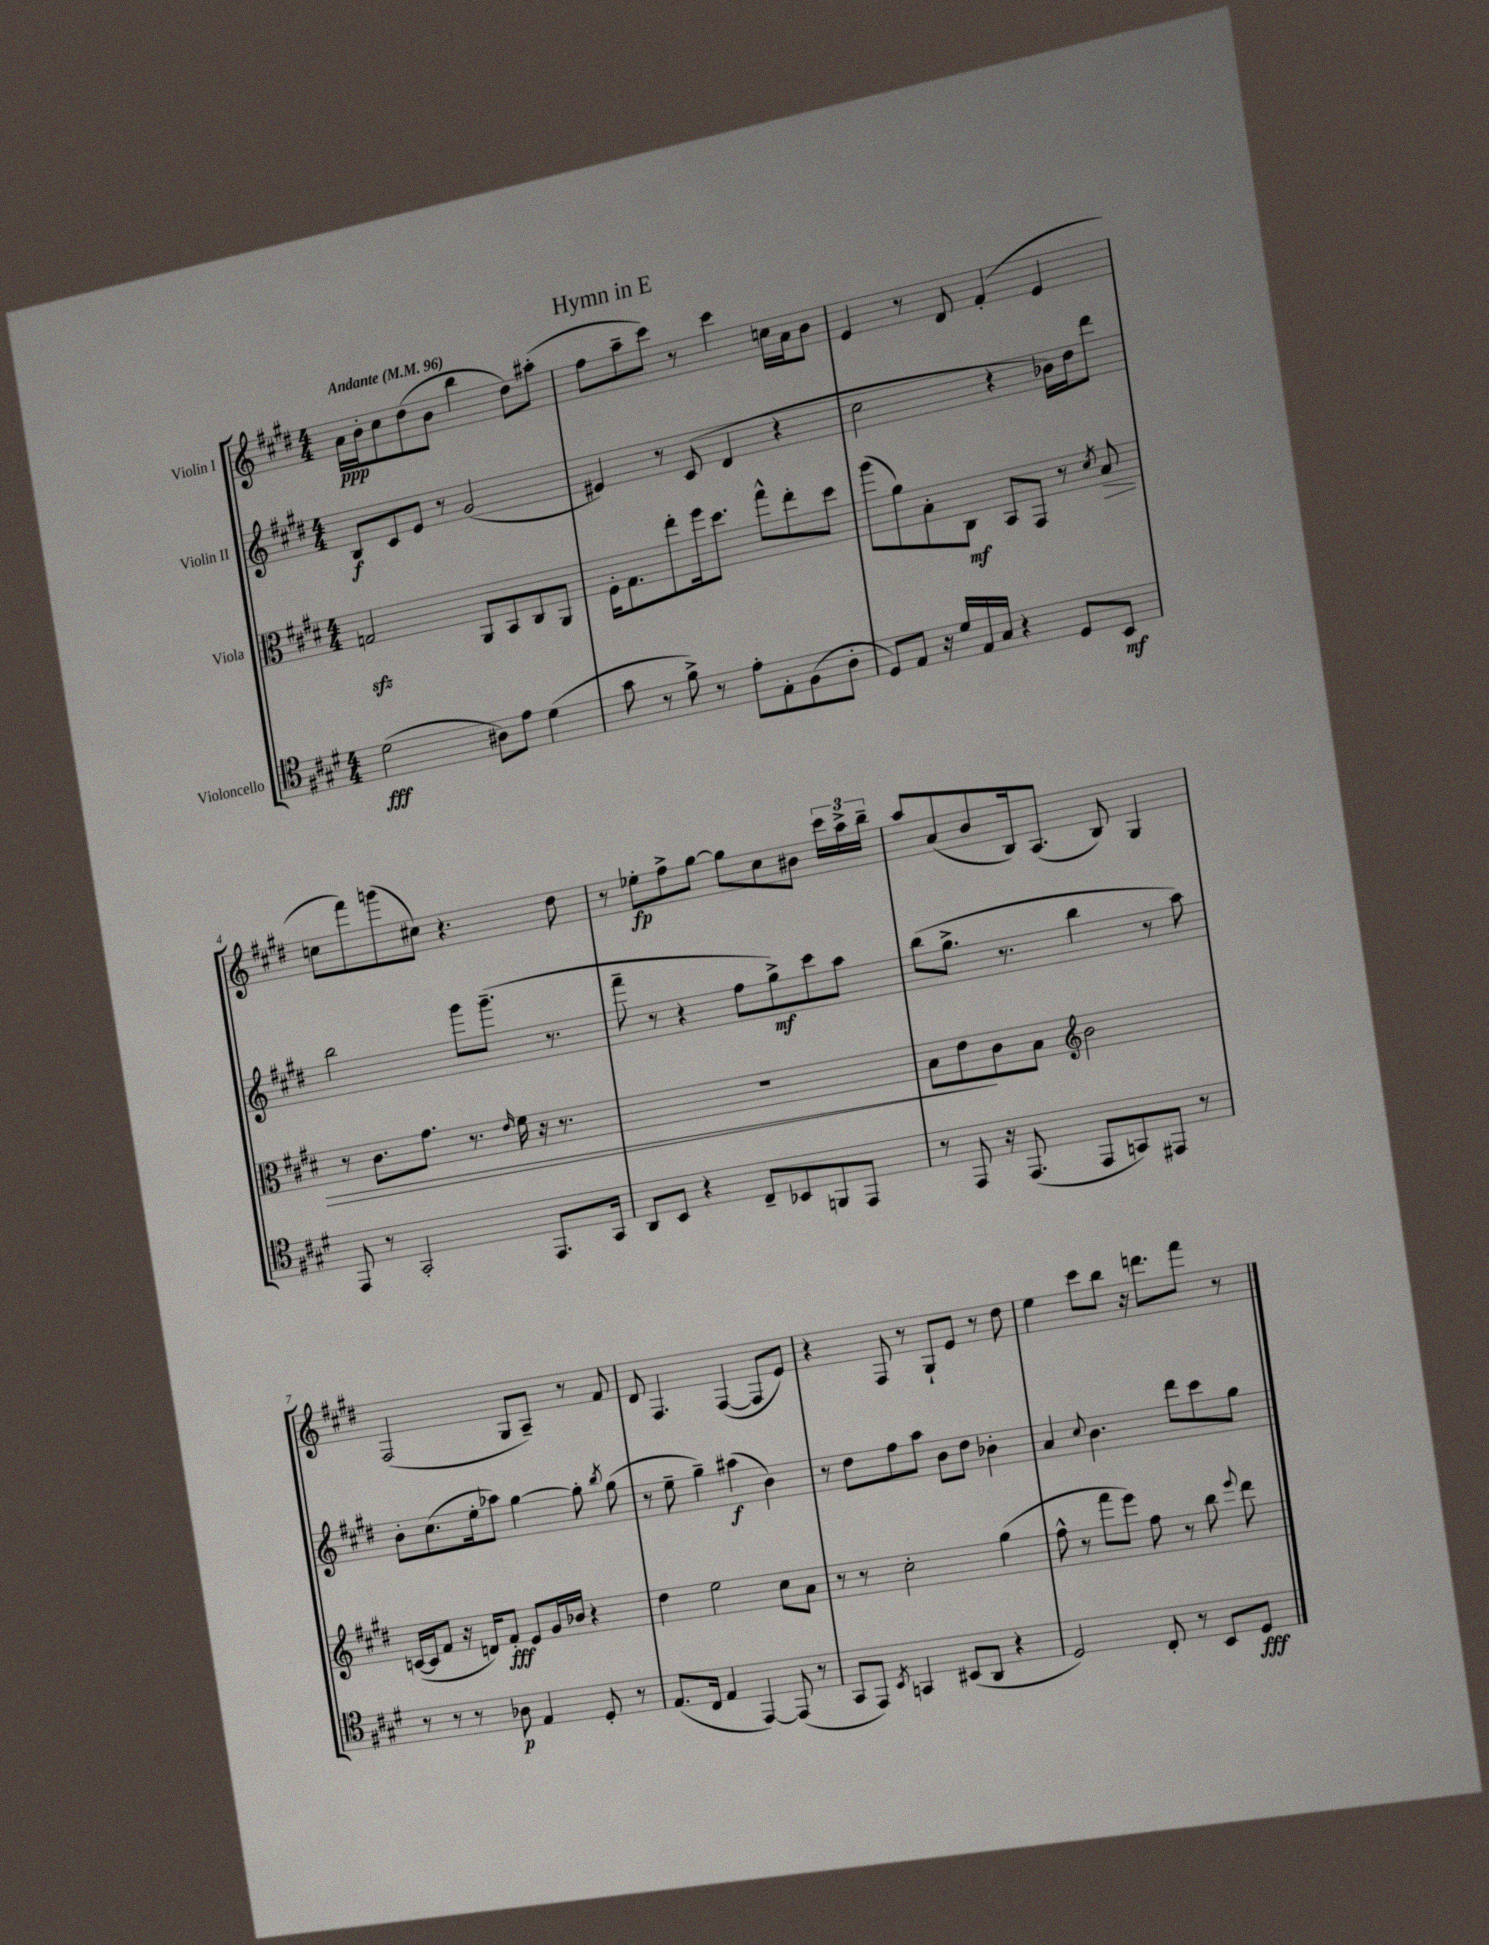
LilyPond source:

\header { title = "Hymn in E" }
<<
\new StaffGroup <<
\new Staff = "s0" \with { instrumentName = "Violin I" } {
    \clef treble \key e \major \numericTimeSignature \time 4/4 \tempo "Andante" 4 = 96
    \autoBeamOff a'16[\ppp b'16-. cis''8 dis''8( b'8] b''4 dis''8[) ais''8]-.( |
    fis''8[ a''8-- cis'''8]) r8 cis'''4 c''16[ a'16 b'8] |
    e'4 r8 dis'8 fis'4-.( e'4 |
    c''8[ fis'''8) g'''8( cis''8]) r4. dis''8 |
    r8 ees''8[-.\fp fis''8-> gis''8]~ gis''8[ cis''8 bis'8] \tuplet 3/2 { cis'''16[ a''16-> b''16]-- } |
    a''8[ a'8( b'8 b16) a8.]( b8) gis4 |
    fis2( gis8[ a8]--) r8 fis'8 |
    dis'8 fis4. fis4~( fis8[ e'8]) |
    r4 fis8 r8 gis8[-! e'8] r8 dis''8 |
    e''4 cis'''8[ b''8] r16 d'''8.[ fis'''8] r8 \bar "|." |
}
\new Staff = "s1" \with { instrumentName = "Violin II" } {
    \clef treble \key e \major \numericTimeSignature \time 4/4
    \autoBeamOff b8[\f cis'8 e'8] r8 gis'2( |
    eis'4) r8 cis'8( dis'4 r4 |
    cis''2 r4 bes'16[) dis''16 dis'''8] |
    b''2 gis'''8[ gis'''8.]--( r8. |
    fis'''8-- r8 r4 fis''8[ gis''8->\mf) cis'''8 a''8] |
    b''8[( gis''8.]-> r8. b''4 r8 a''8) |
    b'8[-. cis''8.( e''16-. aes''8]) gis''4~ gis''8-. \acciaccatura { b''8 } gis''8( |
    r8 e''8-- gis''4--) ais''4\f( b'4) |
    r8 dis''8[ fis''8 a''8] b'8[ dis''8] bes'4-. |
    a'4 \appoggiatura { cis''8 } b'4. dis'''8[ cis'''8 gis''8] \bar "|." |
}
\new Staff = "s2" \with { instrumentName = "Viola" } {
    \clef alto \key e \major \numericTimeSignature \time 4/4
    \autoBeamOff g2\sfz a,8[ b,8 cis8 a,8] |
    fis16[-. gis8. e''8-. fis''16 dis''8.] gis''8[-^ e''8-. dis''8] |
    a''8[( a'8) b8-. cis8]\mf b,8[ gis,8] r8 \acciaccatura { dis'8 } b8\> |
    r8 cis'8.[ gis'8.] r8. \grace { e'16 } fis'16 r16 r8. |
    R1 |
    b8[ e'8\! cis'8 b8] \clef treble b'2 |
    c'16[~( c'16 fis'8] r16 d'16[) fis'8]-.\fff e'8[ gis'16 bes'16] r4 |
    dis''4 e''2 cis''8[ a'8] |
    r8 r8 cis''2-. gis''4( |
    fis''8-^ r8 fis'''8[ e'''8]) fis''8 r8 b''8 \appoggiatura { e'''8 } dis'''8 \bar "|." |
}
\new Staff = "s3" \with { instrumentName = "Violoncello" } {
    \clef tenor \key e \major \numericTimeSignature \time 4/4
    \autoBeamOff dis'2\fff( ais8[) e'8] dis'4( |
    gis'8 r8 fis'8->) r8 e'8[-. e8-. fis8( a8]-. |
    dis8[) e8] r16 dis'16[ e16 gis16] r4 dis8[ b,8]\mf |
    e,8 r8 gis,2-. e,8.[ gis,16] |
    a,8[ b,8] r4 cis8[-- bes,8 f,8 e,8] |
    r8 e,8 r16 e,8.( e,8[ g,8) eis,8] r8 |
    r8 r8 r8 aes8\p e4 dis8-. r8 |
    e8.[( cis16] e4 e,4~) e,8( r8 |
    gis,8[ e,8]) \acciaccatura { b,8 } g,4 bis,8[( a,8] r4 |
    dis2) cis8-. r8 b,8[ dis8]\fff \bar "|." |
}
>>
>>
